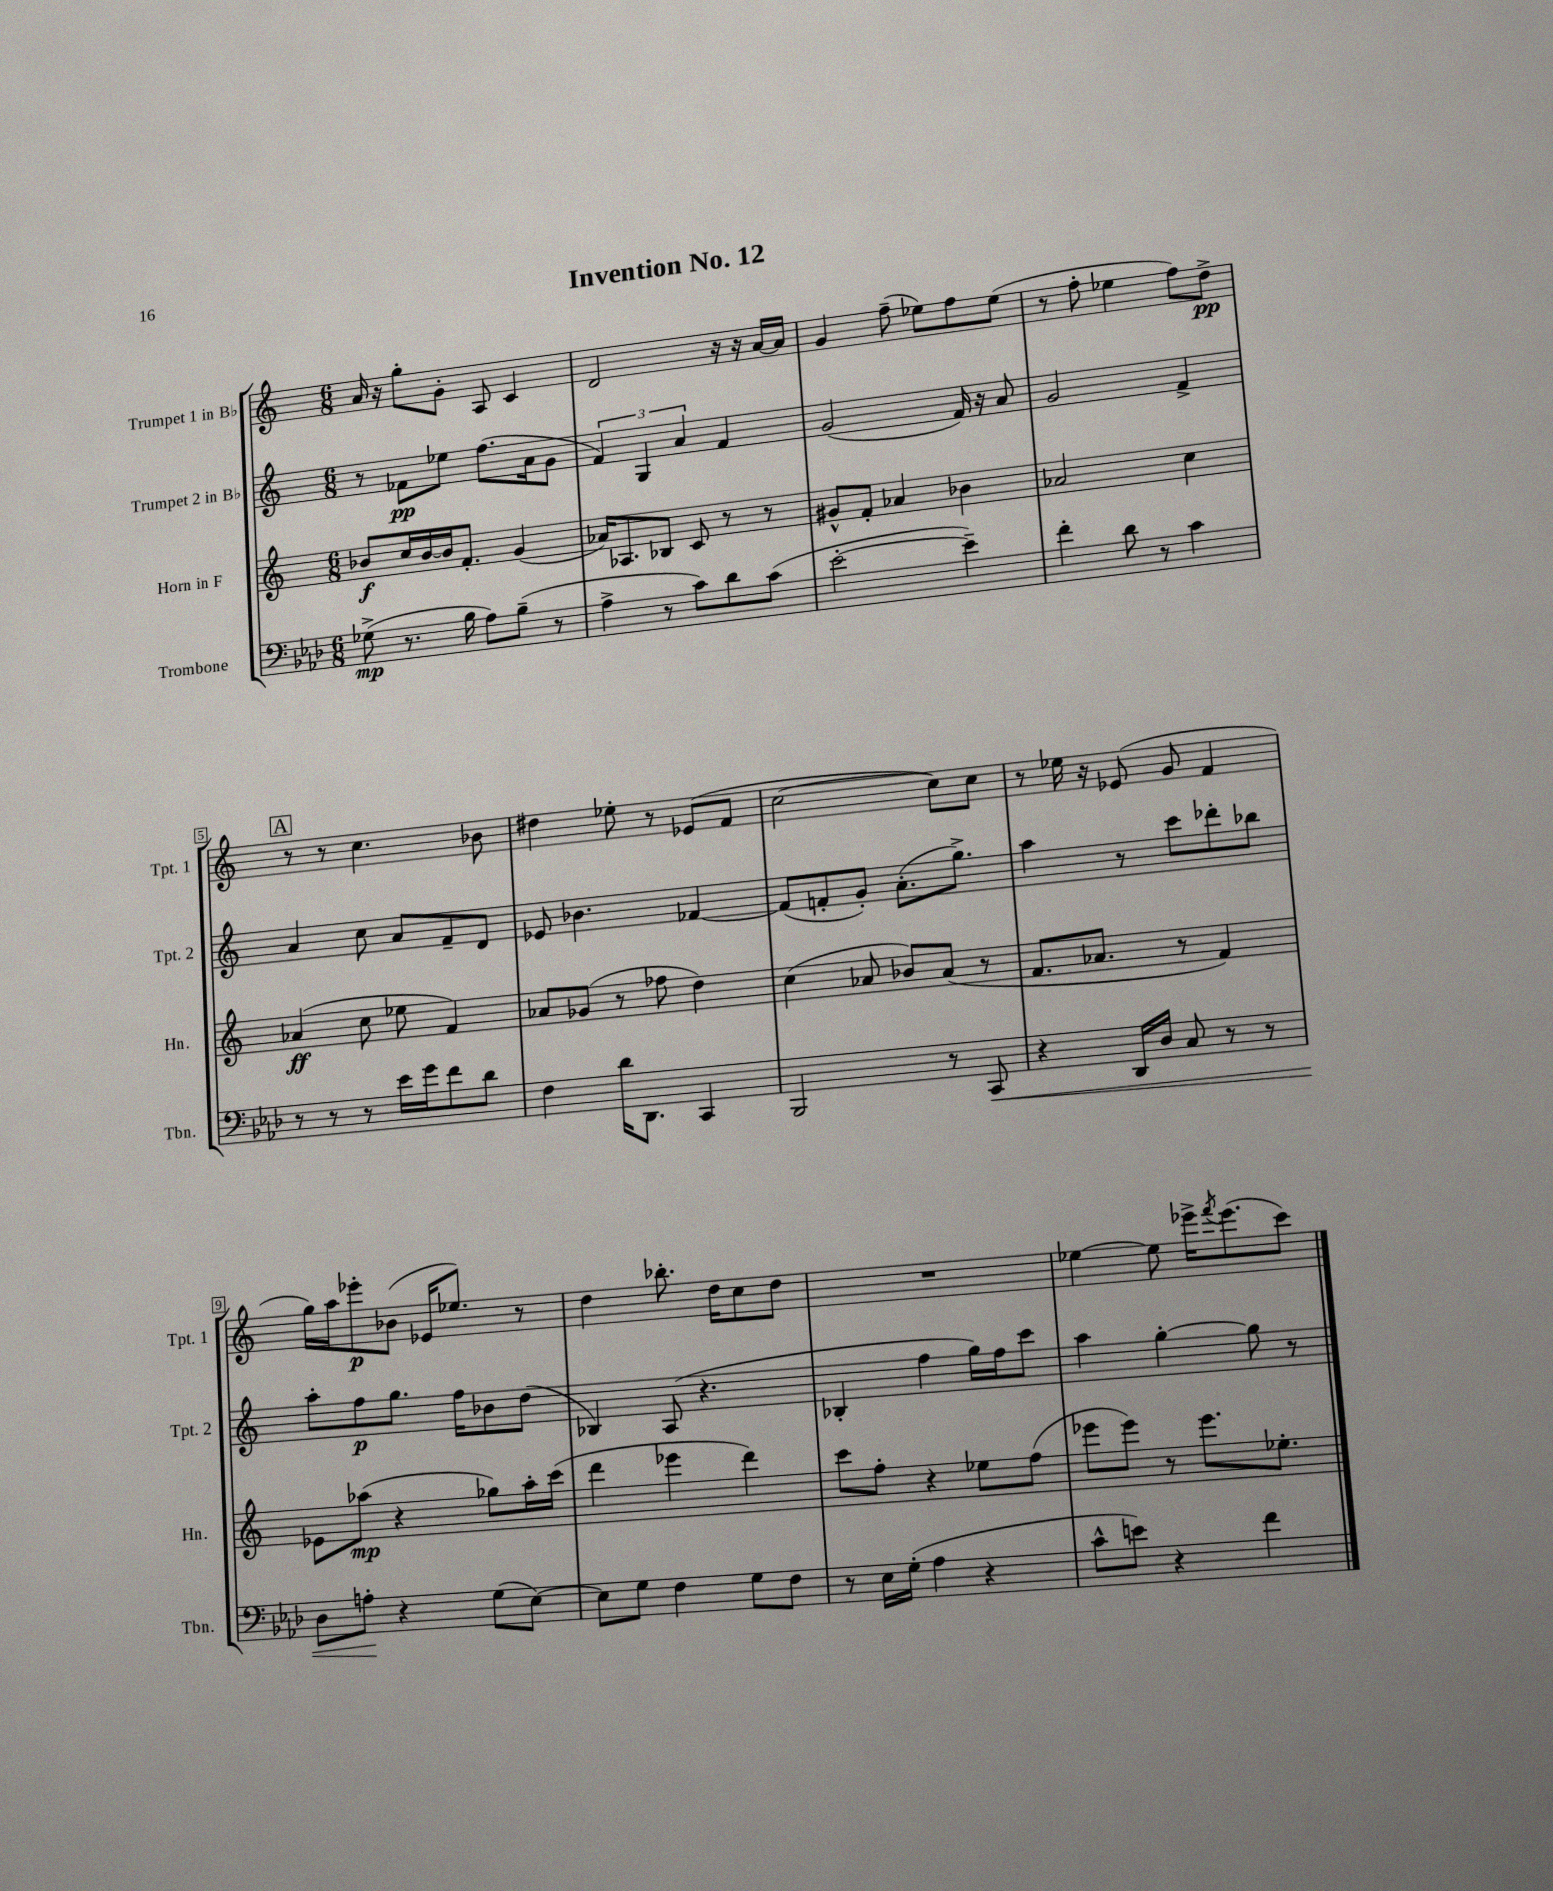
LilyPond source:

\header { title = "Invention No. 12" }
<<
\new StaffGroup <<
\new Staff = "s0" \with { instrumentName = "Trumpet 1 in Bb" shortInstrumentName = "Tpt. 1" } {
    \clef treble \key c \major \numericTimeSignature \time 6/8
    a'16 r16 g''8-. g'8-. a8 c'4 |
    d'2 r16 r16 a'16~ a'16 |
    g'4 f''8--( ees''8) f''8 ees''8( |
    r8 f''8-. ees''4 f''8) d''8->\pp |
    \mark \markup { \box "A" } r8 r8 c''4. bes'8 |
    dis''4 ees''8-. r8 ees'8( f'8 |
    c''2~ c''8) c''8 |
    r8 ees''16 r16 ees'8( g'8 f'4 |
    g''16) a''16 ees'''8-.\p bes'8( ees'16 ees''8.) r8 |
    d''4 bes''8.-. d''16 c''8 d''8 |
    R2. |
    ees''4~ ees''8 ees'''16-> \acciaccatura { f'''8 } ees'''8.( c'''8) \bar "|." |
}
\new Staff = "s1" \with { instrumentName = "Trumpet 2 in Bb" shortInstrumentName = "Tpt. 2" } {
    \clef treble \key c \major \numericTimeSignature \time 6/8
    r8 fes'8\pp ees''8 f''8.( a'16 g'8 |
    \tuplet 3/2 { f'4) g4 a'4 } f'4 |
    g'2( f'16) r16 a'8 |
    g'2 f'4-> |
    \mark \markup { \box "A" } a'4 c''8 a'8 f'8-- d'8 |
    ees'8 bes'4. fes'4~ |
    fes'8( f'8-. g'8-.) a'8.-.( g''8.->) |
    a''4 r8 c'''8 des'''8-. bes''8 |
    a''8-. f''8\p g''8. f''16 bes'8 d''8( |
    bes4) a8( r4. |
    bes4-. f''4 g''16) f''16 c'''8 |
    a''4 g''4~-. g''8 r8 \bar "|." |
}
\new Staff = "s2" \with { instrumentName = "Horn in F" shortInstrumentName = "Hn." } {
    \clef treble \key c \major \numericTimeSignature \time 6/8
    bes'8\f c''16 bes'16~ bes'16 f'8.-. g'4( |
    aes'16) aes8. bes8 c'8 r8 r8 |
    gis'8-^ f'8-. aes'4 bes'4 |
    aes'2 c''4 |
    \mark \markup { \box "A" } aes'4\ff( c''8 ees''8 f'4) |
    aes'8 ges'8( r8 fes''8 d''4) |
    c''4( aes'8 bes'8) aes'8( r8 |
    f'8. aes'8. r8 f'4) |
    ees'8 aes''8\mp( r4 ges''8) aes''16-. c'''16( |
    d'''4 ees'''4 d'''4) |
    c'''8 f''8-. r4 ees''8 f''8( |
    ees'''8 ees'''8) r8 ees'''8. ees''8.-. \bar "|." |
}
\new Staff = "s3" \with { instrumentName = "Trombone" shortInstrumentName = "Tbn." } {
    \clef bass \key aes \major \numericTimeSignature \time 6/8
    ges8->\mp( r8. bes16 aes8) bes8--( r8 |
    aes4-> r8 c'8) des'8 c'8( |
    ees'2~-. ees'4--) |
    f'4-. des'8 r8 c'4 |
    \mark \markup { \box "A" } r8 r8 r8 ees'16 g'16 f'8 des'8 |
    f4 des'16 des,8. c,4 |
    bes,,2 r8 c,8\< |
    r4 des,16 des16 c8 r8 r8 |
    des8 a8-.\! r4 g8( ees8~) |
    ees8 g8 f4 g8 f8 |
    r8 ees16 g16-.( aes4 r4 |
    c'8-^ e'8) r4 f'4 \bar "|." |
}
>>
>>
\layout { \context { \Score \override BarNumber.stencil = #(make-stencil-boxer 0.1 0.3 ly:text-interface::print) } }
